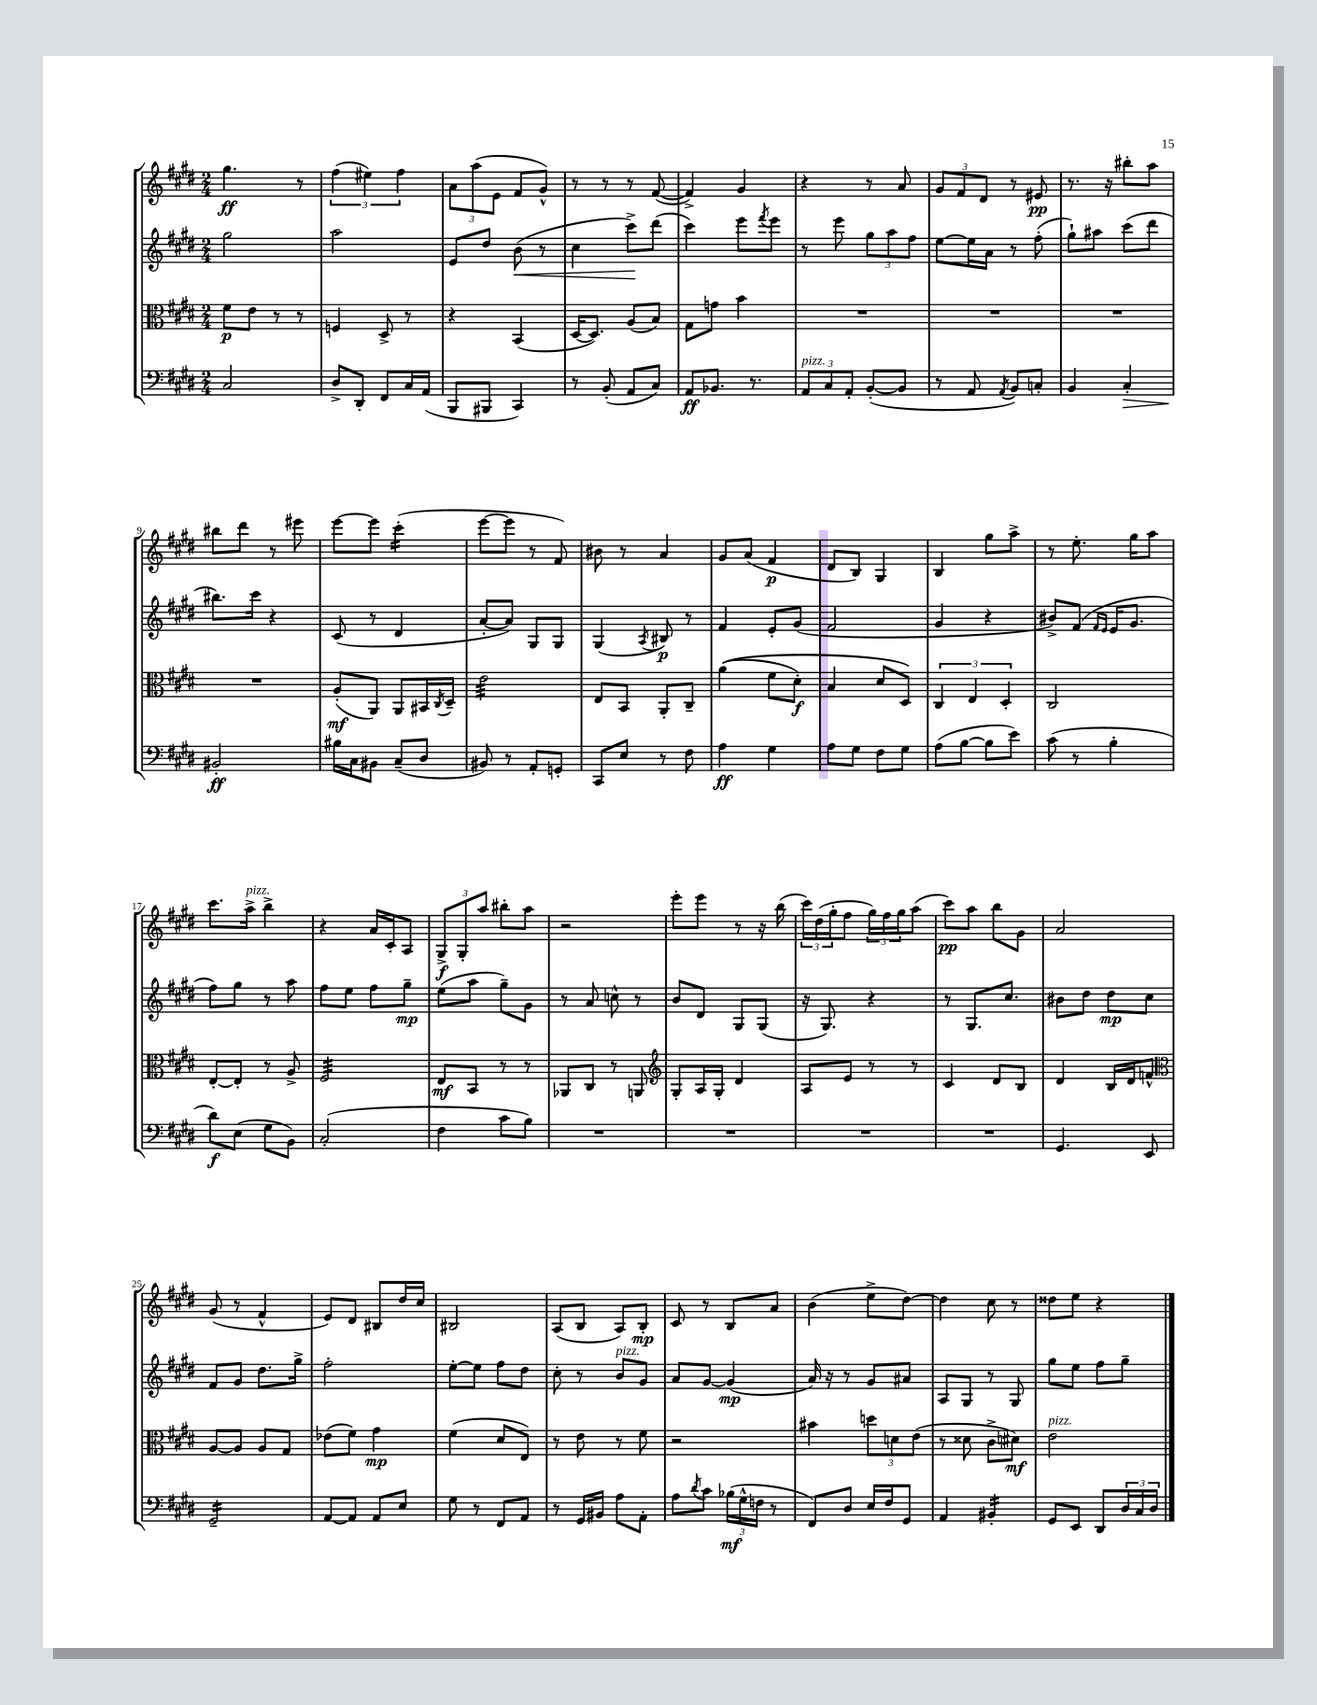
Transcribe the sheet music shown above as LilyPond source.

<<
\new StaffGroup <<
\new Staff = "s0" {
    \clef treble \key e \major \numericTimeSignature \time 2/4
    gis''4.\ff r8 |
    \tuplet 3/2 { fis''4( eis''4) fis''4 } |
    \tuplet 3/2 { a'8 a''8( e'8 } fis'8 gis'8-^) |
    r8 r8 r8 fis'8~( |
    fis'4->) gis'4 |
    r4 r8 a'8 |
    \tuplet 3/2 { gis'8 fis'8 dis'8 } r8 eis'8\pp |
    r8. r16 bis''8-. a''8 |
    bis''8 dis'''8 r8 eis'''8 |
    e'''8~ e'''8 cis'''4:16-.( |
    e'''8~ e'''8 r8 fis'8) |
    bis'8 r8 a'4 |
    gis'8 a'8( fis'4\p |
    dis'8 b8) gis4 |
    b4 gis''8 a''8-> |
    r8 e''8.-. gis''16 a''8 |
    cis'''8. a''16->^\markup { \italic "pizz." } b''4-> |
    r4 a'16 cis'16-. a8 |
    \tuplet 3/2 { gis8->\f gis8-. a''8 } bis''8-. a''8 |
    r2 |
    e'''8-. e'''8 r8 r16 b''16( |
    \tuplet 3/2 { cis'''16) dis''16( gis''16-. } fis''8 \tuplet 3/2 { gis''16) fis''16 gis''16 } a''8( |
    cis'''8\pp) a''8 b''8 gis'8 |
    a'2 |
    gis'8( r8 fis'4-^ |
    e'8) dis'8 bis8 dis''16 cis''16 |
    bis2 |
    a8( b8 a8) b8-.\mp |
    cis'8 r8 b8 a'8 |
    b'4( e''8-> dis''8~) |
    dis''4 cis''8 r8 |
    disis''8 e''8 r4 \bar "|." |
}
\new Staff = "s1" {
    \clef treble \key e \major \numericTimeSignature \time 2/4
    gis''2 |
    a''2 |
    e'8 dis''8 b'8\<( r8 |
    cis''4 cis'''8->\!) dis'''8( |
    cis'''4) e'''8 \acciaccatura { fis'''8 } e'''8 |
    r8 e'''8 \tuplet 3/2 { gis''8 a''8 fis''8 } |
    e''8~ e''16 a'16 r8 fis''8-.( |
    gis''8-!) ais''8 cis'''8( dis'''8 |
    bis''8.) cis'''16 r4 |
    cis'8( r8 dis'4 |
    a'8~-. a'8) gis8 gis8 |
    gis4( \acciaccatura { a8 } bis8\p) r8 |
    fis'4 e'8-. gis'8( |
    fis'2 |
    gis'4 r4 |
    bis'8->) fis'8( \grace { fis'16 e'16 } e'16 gis'8. |
    fis''8) gis''8 r8 a''8 |
    fis''8 e''8 fis''8 gis''8--\mp |
    e''8( a''8 gis''8--) gis'8 |
    r8 a'8 c''8-^ r8 |
    b'8 dis'8 gis8 gis8( |
    r16 gis8.) r4 |
    r8 gis8. cis''8. |
    bis'8 dis''8 dis''8\mp cis''8 |
    fis'8 gis'8 dis''8. gis''16-> |
    fis''2-. |
    e''8~-. e''8 fis''8 dis''8 |
    cis''8-. r8 b'8^\markup { \italic "pizz." } gis'8 |
    a'8 gis'8~ gis'4\mp( |
    a'16) r16 r8 gis'8 ais'8 |
    a8 gis8 r8 gis8 |
    gis''8 e''8 fis''8 gis''8-- \bar "|." |
}
\new Staff = "s2" {
    \clef alto \key e \major \numericTimeSignature \time 2/4
    fis'8\p e'8 r8 r8 |
    f4 dis8-> r8 |
    r4 b,4( |
    dis16~ dis8.) a8( b8) |
    gis8 g'8 b'4 |
    R2 |
    R2 |
    R2 |
    R2 |
    a8-.\mf( a,8) a,8 bis,16 \acciaccatura { cis8 } dis16-- |
    e'2:32 |
    e8 b,8 a,8-. cis8-- |
    a'4(\( fis'8 dis'8-.\f) |
    b4 dis'8 dis8\) |
    \tuplet 3/2 { cis4 e4 dis4-. } |
    cis2 |
    e8~-. e8-. r8 a8-> |
    fis2:32 |
    e8\mf b,8 r8 r8 |
    aes,8 cis8 r8 a,8 |
    \clef treble gis8-. a16 gis16-. dis'4 |
    a8 e'8 r8 r8 |
    cis'4 dis'8 b8 |
    dis'4 b16 dis'16 f'8-^ |
    \clef alto a8~ a8 a8 gis8 |
    ees'8( fis'8) gis'4\mp |
    fis'4( dis'8 e8) |
    r8 e'8 r8 fis'8 |
    r2 |
    bis'4 \tuplet 3/2 { d''8 d'8 e'8( } |
    r8 disis'8 cis'8-> dis'8\mf) |
    e'2^\markup { \italic "pizz." } \bar "|." |
}
\new Staff = "s3" {
    \clef bass \key e \major \numericTimeSignature \time 2/4
    cis2 |
    dis8-> dis,8-. fis,8 cis16 a,16( |
    b,,8 bis,,8 cis,4) |
    r8 b,8-.( a,8 cis8) |
    a,8\ff bes,8. r8. |
    \tuplet 3/2 { a,8^\markup { \italic "pizz." } cis8 a,8-. } b,8~-.( b,8 |
    r8 a,8 \acciaccatura { a,8 } b,8) c8-. |
    b,4 cis4-.\> |
    bis,2-.\ff\! |
    bis16 cis16 bis,8 cis8--( dis8 |
    bis,8) r8 a,8-. g,8-. |
    cis,8 e8 r8 fis8 |
    a4\ff gis4 |
    a8 gis8 fis8 gis8 |
    a8( b8~ b8 e'8) |
    cis'8( r8 b4-. |
    dis'8\f) e8( gis8 b,8) |
    cis2-.( |
    fis4 cis'8 b8) |
    R2 |
    R2 |
    R2 |
    R2 |
    gis,4. e,8 |
    gis,2:16-- |
    a,8~ a,8 a,8 e8 |
    gis8 r8 fis,8 a,8 |
    r8 gis,16 bis,16 a8 a,8-. |
    a8 \acciaccatura { dis'8 } cis'8 \tuplet 3/2 { bes16\mf( gis16-^ f16 } r8 |
    fis,8) dis8 e16 fis16 gis,8 |
    a,4 bis,4:16-. |
    gis,8 e,8 dis,8 \tuplet 3/2 { dis16 cis16 dis16 } \bar "|." |
}
>>
>>
